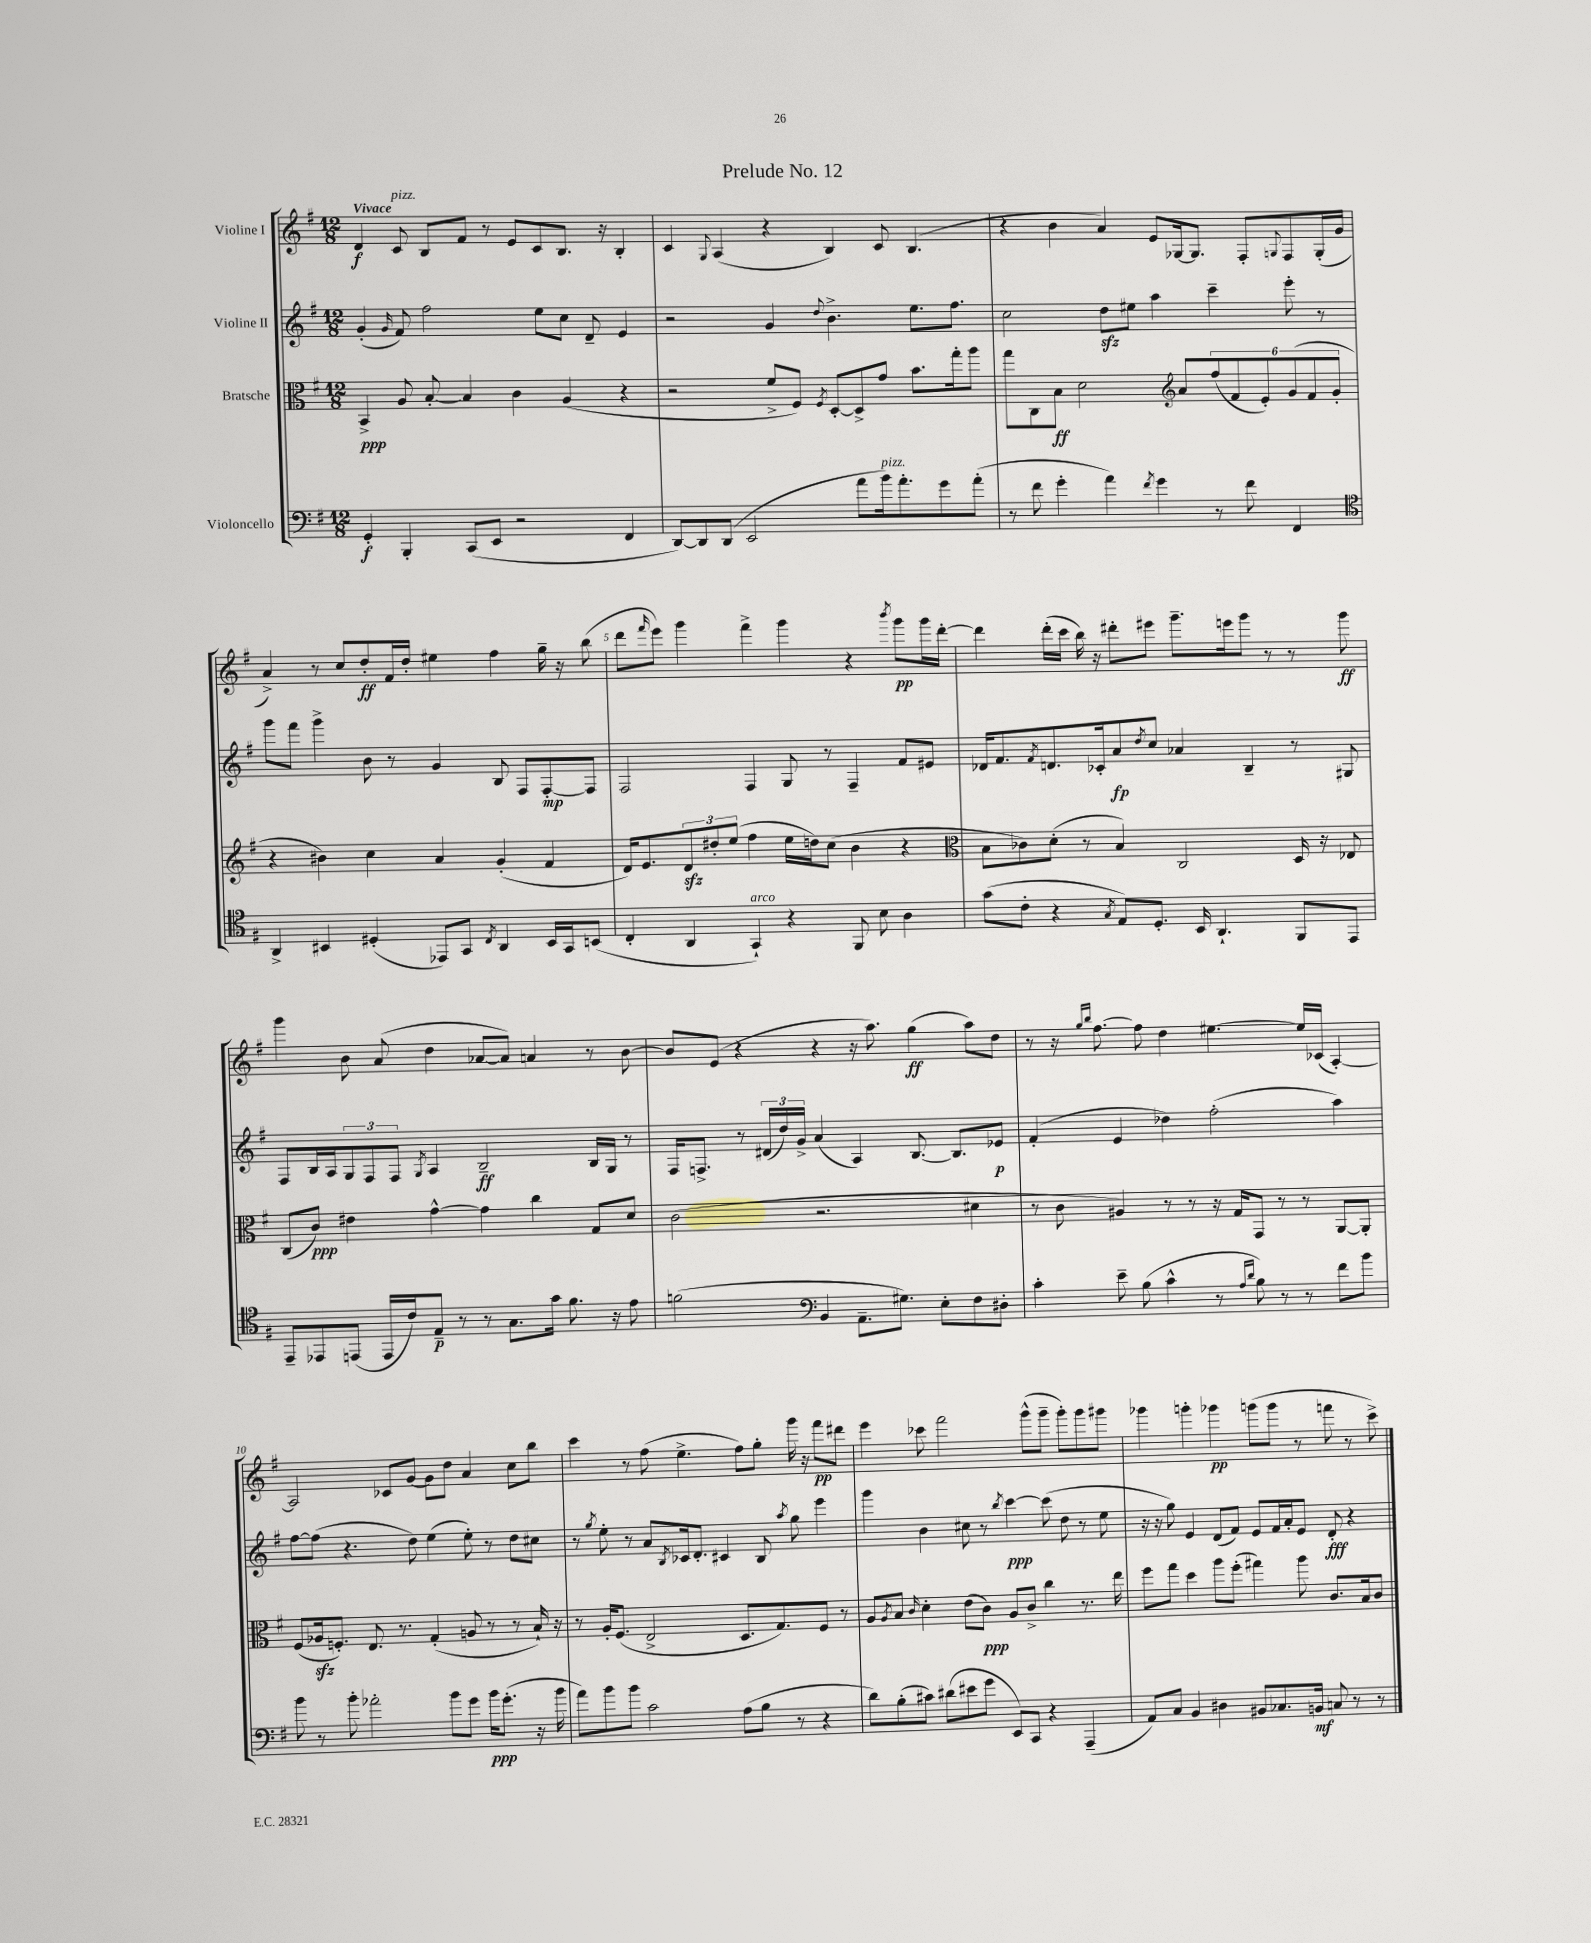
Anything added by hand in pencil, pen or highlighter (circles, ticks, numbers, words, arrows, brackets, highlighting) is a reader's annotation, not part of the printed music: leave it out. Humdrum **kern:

**kern	**dynam	**kern	**dynam	**kern	**dynam	**kern	**dynam
*part4	*part4	*part3	*part3	*part2	*part2	*part1	*part1
*staff4	*staff4	*staff3	*staff3	*staff2	*staff2	*staff1	*staff1
*I"Violoncello	*	*I"Bratsche	*	*I"Violine II	*	*I"Violine I	*
*clefF4	*	*clefC3	*	*clefG2	*	*clefG2	*
*k[f#]	*	*k[f#]	*	*k[f#]	*	*k[f#]	*
*M12/8	*	*M12/8	*	*M12/8	*	*M12/8	*
=1	=1	=1	=1	=1	=1	=1	=1
!	!	!	!	!	!	!LO:TX:a:B:t=Vivace	!
4GG'/	f	4BB^/	ppp	(4g'/	.	4d/	f
.	.	.	.	16qqg/	.	.	.
!	!	!	!	!	!	!LO:TX:a:i:t=pizz.	!
4BBB'/	.	8A/	.	8f#/)	.	8c/	.
.	.	[8B'/	.	2ff#\	.	8B/L	.
(8CC/L	.	4B/]	.	.	.	8f#/J	.
8EE/J	.	.	.	.	.	8r	.
2r	.	4c\	.	.	.	8e/L	.
.	.	.	.	8ee\L	.	8c/	.
.	.	(4A/	.	8cc\J	.	8.B/J	.
.	.	.	.	8d~/	.	.	.
.	.	.	.	.	.	16r	.
4FF#/	.	4r	.	4e/	.	4B'/	.
=2	=2	=2	=2	=2	=2	=2	=2
[8DD/L)	.	2r	.	2r	.	4c/	.
8DD/]	.	.	.	.	.	.	.
.	.	.	.	.	.	8qqG/	.
(8DD/J	.	.	.	.	.	(4A/	.
2EE/	.	.	.	.	.	.	.
.	.	8f#^/L	.	4g/	.	4r	.
.	.	8F#/J)	.	.	.	.	.
.	.	8qF#/	.	8qqdd/	.	.	.
.	.	[8D'/L	.	4.b^\	.	4B/)	.
8a\L	.	8D^/]	.	.	.	.	.
!LO:TX:a:i:t=pizz.	!	!	!	!	!	!	!
16b\k)	.	8g/J	.	.	.	8c/	.
8.a'\	.	.	.	.	.	.	.
.	.	8.b\L	.	8.ee\L	.	(4.B/	.
8g\	.	.	.	.	.	.	.
.	.	16gg'\k	.	8.ff#\J	.	.	.
(8a'\J	.	8aa\J	.	.	.	.	.
=3	=3	=3	=3	=3	=3	=3	=3
8r	.	8gg\L	.	2cc\	.	4r	.
8f#\	.	8C\	.	.	.	.	.
4g'\	.	8B\J	ff	.	.	4b\	.
.	.	2d\	.	.	.	.	.
4a\)	.	.	.	8ddzz\L	.	4a/)	.
.	.	.	.	8ee#X\J	.	.	.
8qf#/	.	.	.	.	.	.	.
4g\	.	.	.	4aa\	.	8e/L	.
*	*	*clefG2	*	*	*	*	*
.	.	8a/L	.	.	.	[16G-X/k	.
.	.	.	.	.	.	8.G-/J]	.
8r	.	(12ff#/	.	4ccc~\	.	.	.
.	.	12f#/	.	.	.	.	.
8f#\	.	.	.	.	.	8F#'/L	.
.	.	12e'/)	.	.	.	.	.
.	.	.	.	.	.	8qqGn/	.
4FF#/	.	(12g/	.	8eee'\	.	8F#/	.
.	.	12f#/	.	.	.	.	.
.	.	.	.	8r	.	(16G'/L	.
.	.	12g'/J	.	.	.	.	.
.	.	.	.	.	.	16g/JJ	.
!!LO:LB:g=z
=4	=4	=4	=4	=4	=4	=4	=4
*clefC4	*	*	*	*	*	*	*
4AA^/	.	4r	.	8ggg\L	.	4a^/)	.
.	.	.	.	8fff#\J	.	.	.
4BB#X/	.	4b#X\)	.	4ggg^\	.	8r	.
.	.	.	.	.	.	8cc/L	.
(4D#X'/	.	4cc\	.	8b\	.	8dd'/	ff
.	.	.	.	8r	.	16f#/L	.
.	.	.	.	.	.	16dd'/JJ	.
8EE-X/L)	.	4a/	.	4g/	.	4ee#X\	.
8GG/J	.	.	.	.	.	.	.
8qC/	.	.	.	.	.	.	.
4AA/	.	(4g'/	.	8B/	.	4ff#\	.
.	.	.	.	8F#/L	.	.	.
16BB#/LL	.	4f#/	.	[8F#'/	mp	16gg~\	.
16GG/J	.	.	.	.	.	16r	.
(8BBn/J	.	.	.	8F#/J]	.	(8bb\	.
=5	=5	=5	=5	=5	=5	=5	=5
4C'/	.	16d/KL)	.	2F#/	.	8ddd\L	.
.	.	8.e/	.	.	.	.	.
.	.	.	.	.	.	16qqfff#/	.
.	.	.	.	.	.	8eee\J)	.
4AA/	.	12dzz/	.	.	.	4ggg\	.
.	.	12dd#X'/	.	.	.	.	.
.	.	(12ee/J	.	.	.	.	.
!LO:TX:a:i:t=arco	!	!	!	!	!	!	!
4GG`/)	.	4ff#\	.	4F#/	.	4fff#^\	.
4r	.	16ee\LL	.	8G/	.	4ggg\	.
.	.	16ddn\J)	.	.	.	.	.
.	.	(8cc\J	.	8r	.	.	.
8FF#/	.	4b\	.	4F#~/	.	4r	.
8B\	.	.	.	.	.	.	.
.	.	.	.	.	.	8qbbb/	.
4A\	.	4r	.	8f#/L	.	8ggg\L	pp
.	.	.	.	8e#X/J	.	16ggg\L	.
.	.	.	.	.	.	[16ddd'\JJ	.
=6	=6	=6	=6	=6	=6	=6	=6
*	*	*clefC3	*	*	*	*	*
(8g\L	.	8B\L	.	16d-X/KL	.	4ddd\]	.
.	.	.	.	8.f#/	.	.	.
8c'\J	.	8c-X\)	.	.	.	.	.
.	.	.	.	8qf#/	.	.	.
4r	.	(8d'\J	.	8.dn/	.	(16ddd'\LL	.
.	.	.	.	.	.	16ccc\JJ	.
.	.	8r	.	.	.	16bb\)	.
.	.	.	.	16c-X'/k	.	16r	.
8qG/	.	.	.	.	.	.	.
8E/L)	.	4B/)	.	8a/	fp	8ddd#X'\L	.
.	.	.	.	8qdd/	.	.	.
8.D'/J	.	.	.	8cc/J	.	8eee#X\J	.
.	.	2C/	.	4a-X/	.	8.ggg~\L	.
16BB/	.	.	.	.	.	.	.
4.AA`/	.	.	.	.	.	.	.
.	.	.	.	.	.	16eeen\k	.
.	.	.	.	4B~/	.	8ggg\J	.
.	.	.	.	.	.	8r	.
8FF#/L	.	16D/	.	8r	.	8r	.
.	.	16r	.	.	.	.	.
8EE/J	.	8E-X/	.	8G#X/	.	8ggg\	ff
!!LO:LB:g=z
=7	=7	=7	=7	=7	=7	=7	=7
8EE~/L	.	(8C/L	.	8F#/L	.	4ggg\	.
8EE-X/	.	8c/J)	ppp	16B/L	.	.	.
.	.	.	.	16A/J	.	.	.
(8EEn/J	.	4e#X\	.	12G/	.	8b\	.
.	.	.	.	12F#/	.	.	.
16EE/LL	.	.	.	.	.	(8a/	.
.	.	.	.	12F#/J	.	.	.
16c/J)	.	.	.	.	.	.	.
.	.	.	.	8qG/	.	.	.
8E~/J	p	[4g^^\	.	4A/	.	4dd\	.
8r	.	.	.	.	.	.	.
8r	.	4g\]	.	2B~/	ff	[8a-X/L	.
8.G\L	.	.	.	.	.	8a-/J])	.
.	.	4cc\	.	.	.	4an/	.
16g\Jk	.	.	.	.	.	.	.
8.f#\	.	.	.	.	.	.	.
.	.	8G/L	.	16B/LL	.	8r	.
16r	.	.	.	16G/JJ	.	.	.
8e\	.	8d/J	.	8r	.	[8b\	.
=8	=8	=8	=8	=8	=8	=8	=8
(2fn\	.	(2c\	.	16F#/KL	.	8b/L]	.
.	.	.	.	8.Fn^/J	.	.	.
.	.	.	.	.	.	(8e/J	.
.	.	.	.	8r	.	4r	.
.	.	.	.	(24d#X/LL	.	.	.
.	.	.	.	24dd/)	.	.	.
.	.	.	.	24g^/JJ	.	.	.
*clefF4	*	*	*	*	*	*	*
4BB/	.	2.r	.	(4a/	.	4r	.
8.AA~\L	.	.	.	4A/)	.	16r	.
.	.	.	.	.	.	8.aa\)	.
8.G#X\J)	.	.	.	.	.	.	.
.	.	.	.	[8.B/	.	(4gg\	ff
8E'\L	.	.	.	.	.	.	.
.	.	.	.	8.B/L]	.	.	.
8F#\	.	4d#X\	.	.	.	8aa\L)	.
8D#X'\J	.	.	.	8e-X/J	p	8dd\J	.
=9	=9	=9	=9	=9	=9	=9	=9
4c'\	.	8r	.	(4f#'/	.	8r	.
.	.	8c\	.	.	.	16r	.
.	.	.	.	.	.	16qqgg/LL	.
.	.	.	.	.	.	16qqbb/JJ	.
.	.	.	.	.	.	[8.ff#\	.
8e~\	.	4A#X/)	.	4e/	.	.	.
(8B\	.	.	.	.	.	8ff#\]	.
4c^^\	.	8r	.	4dd-X\)	.	4dd\	.
.	.	8r	.	.	.	.	.
8r	.	16r	.	(2ff#'\	.	[4.ee#X\	.
.	.	16G/KL	.	.	.	.	.
16qqA/LL	.	.	.	.	.	.	.
16qqd/JJ	.	.	.	.	.	.	.
8B\)	.	8GG/J	.	.	.	.	.
8r	.	8r	.	.	.	.	.
8r	.	8r	.	.	.	16ee#/LL]	.
.	.	.	.	.	.	(16c-X/JJ	.
8f#\L	.	[8AA/L	.	4aa\)	.	[4A'/)	.
8b\J	.	8AA'/J]	.	.	.	.	.
!!LO:LB:g=z
=10	=10	=10	=10	=10	=10	=10	=10
8b\	.	(8F#/L	.	[8ff#\L	.	2A/]	.
8r	.	16A-Xzz/k	.	(8ff#\J]	.	.	.
.	.	8.Fn'/J)	.	.	.	.	.
8b'\	.	.	.	4.r	.	.	.
2a-X'\	.	8.E/	.	.	.	.	.
.	.	.	.	.	.	8c-X/L	.
.	.	8.r	.	.	.	.	.
.	.	.	.	8dd\)	.	[8g/J	.
.	.	(4G'/	.	(4ee\	.	8g\L]	.
8b\L	.	.	.	.	.	8dd\J	.
8g\J	.	8An/	.	8ee'\)	.	4a/	.
16b\KL	ppp	8r	.	8r	.	.	.
(8.g'\J	.	.	.	.	.	.	.
.	.	8r	.	8dd\L	.	8cc\L	.
16r	.	16B`/)	.	8cc#X\J	.	8bb\J	.
16b\	.	16r	.	.	.	.	.
=11	=11	=11	=11	=11	=11	=11	=11
8a\L)	.	8r	.	8r	.	4ccc\	.
.	.	.	.	8qgg/	.	.	.
8b\	.	16A'/KL	.	8ee'\	.	.	.
.	.	(8.F#/J	.	.	.	.	.
8b\J	.	.	.	8r	.	8r	.
2c\	.	2E^/	.	8a/L	.	(8ff#\	.
.	.	.	.	8qB/	.	.	.
.	.	.	.	16c-X/k	.	4.ee^\	.
.	.	.	.	8.d'/J	.	.	.
.	.	.	.	4c#X/	.	.	.
(8A\L	.	8.D/L	.	.	.	8ff#\L)	.
8B\J	.	.	.	8B/	.	8gg'\J	.
.	.	8.G/)	.	.	.	.	.
.	.	.	.	8qaa/	.	.	.
8r	.	.	.	8gg\	.	16ggg\	.
.	.	.	.	.	.	16r	.
4r	.	8F#/J	.	4eee\	.	8fff#\L	pp
.	.	8r	.	.	.	8ddd#X\J	.
=12	=12	=12	=12	=12	=12	=12	=12
8d\L)	.	8A/L	.	4ggg\	.	4eee\	.
.	.	8qA/	.	.	.	.	.
(8B'\	.	8B/J	.	.	.	.	.
.	.	16qqc/	.	.	.	.	.
8c#X\J)	.	4d'\	.	4b\	.	8ccc-X\	.
(8d#X\L	.	.	.	.	.	2fff#\	.
8e#X\	.	(8e\L	.	8cc#X\	.	.	.
8g\J	.	8c\J)	ppp	8r	.	.	.
.	.	.	.	8qbb/	.	.	.
8EE/L)	.	8A/L	.	[4ccc\	ppp	.	.
8CC/J	.	8c^/J	.	.	.	(8ggg^^\L	.
4r	.	4cc\	.	(8ccc\]	.	8ggg~\J	.
.	.	.	.	8dd\	.	8ggg'\L)	.
(4AAA~/	.	8.r	.	8r	.	8ggg\	.
.	.	.	.	8ee\	.	8ggg#X\J	.
.	.	16ee\	.	.	.	.	.
=13	=13	=13	=13	=13	=13	=13	=13
8AA/L)	.	8ff#\L	.	16r	.	4ggg-X\	.
.	.	.	.	16r	.	.	.
8C/J	.	8gg\J	.	8gg\)	.	.	.
4BB/	.	4dd\	.	4e/	.	4gggn'\	.
4D#X\	.	8aa\L	.	(8d/L	.	4ggg-X\	pp
.	.	(8ff#'\J	.	8f#/J)	.	.	.
8BB#X/L	.	4gg#X\)	.	8e/L	.	(8gggn\L	.
8.C-X/	.	.	.	16f#/L	.	8ggg\J	.
.	.	.	.	16a'/J	.	.	.
.	.	8aa\	.	8e/J	.	8r	.
16BBn/Jk	mf	.	.	.	.	.	.
8Cn/	.	8.c/L	.	8d'/	fff	8fffn\	.
8r	.	.	.	4r	.	8r	.
.	.	16B/k	.	.	.	.	.
8r	.	8c/J	.	.	.	8ccc^\)	.
==	==	==	==	==	==	==	==
*-	*-	*-	*-	*-	*-	*-	*-
